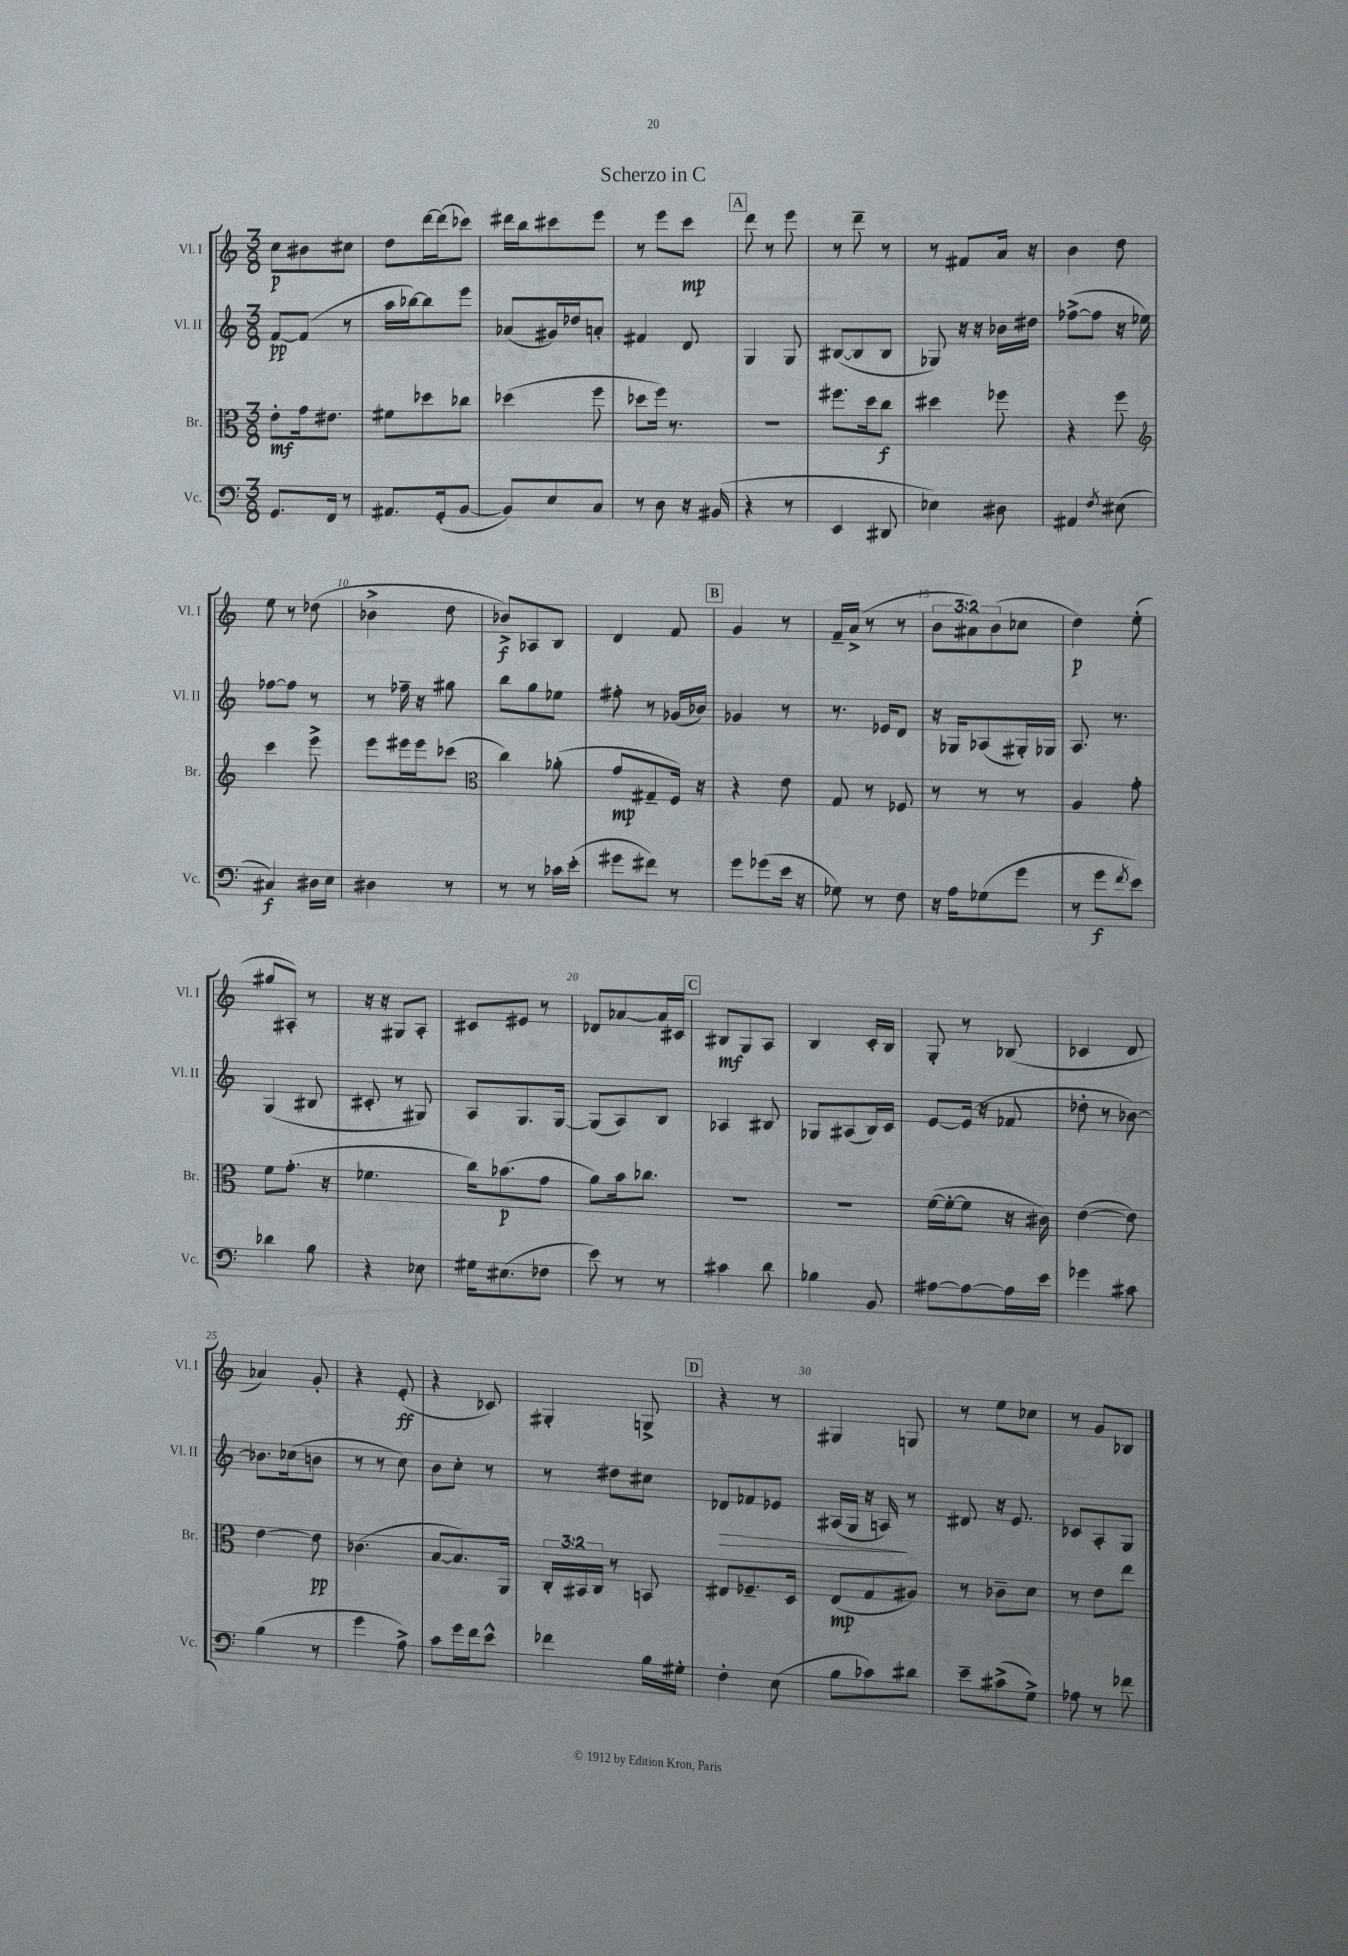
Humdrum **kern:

**kern	**kern	**kern	**kern
*staff4	*staff3	*staff2	*staff1
*clefF4	*clefC3	*clefG2	*clefG2
*k[]	*k[]	*k[]	*k[]
*M3/8	*M3/8	*M3/8	*M3/8
8.GG	8e'	[8f	8cc
.	16g	(8f]	8b#
16FF	8.e#	.	.
8r	.	8r	8cc#
=	=	=	=
8.AA#	8f#	16aa	8dd
.	.	[16bb-)	.
.	8dd-	8bb-]	[16ddd
(16GG'	.	.	(16ddd]
[8BB	8cc-	8eee	8ccc-)
=	=	=	=
8BB])	(4dd-	(8a-	16ddd#
.	.	.	16bb
8E	.	16g#)	8ccc#
.	.	16dd-	.
8C	8ff	8a'	8eee
=	=	=	=
8r	8dd-	4f#	8r
8D	16ff)	.	8eee
.	8.r	.	.
16r	.	8d	8ccc
(16BB#	.	.	.
=	=	=	=
4r	4.r	4G	8ddd
.	.	.	8r
8r	.	8G	8eee
=	=	=	=
4EE	8.ff#	([8B#	8r
.	.	8B#]	8ddd~
.	16dd	.	.
8DD#	8cc	8B#	8r
=	=	=	=
4E-)	4dd#	8G-)	8r
.	.	16r	8f#
.	.	16r	.
8D#	8ff-	16b-	16a
.	.	16dd#	16r
=	=	=	=
4AA#	4r	([8ff-^	4b
.	.	8ff-]	.
8qF	.	.	.
(8E#	8ff	16r	8dd
.	.	16ee-)	.
=	=	=	=
*	*clefG2	*	*
4C#)	4ccc	[8ff-	8ee
.	.	8ff-]	8r
16D#	8eee^	8r	(8dd-
16E	.	.	.
=	=	=	=
4D#	8eee	8r	4b-^
.	16eee#	16ff-~	.
.	16eee#	16r	.
8r	(8ccc-	8gg#	8dd
=	=	=	=
*	*clefC3	*	*
8r	4cc)	8bb	8b-^)
8r	.	8gg	8A-
16c-	(8a-'	8ee-	8B
(16e'	.	.	.
=	=	=	=
8g#	8g	8ff#'	4d
8f#)	8G#~	8r	.
8r	16F)	(16g-	8f
.	16r	16b-)	.
=	=	=	=
8g	4r	4g-	4g
(8g-	.	.	.
16e	8e	8r	8r
16r	.	.	.
=	=	=	=
8G-)	8G	8.r	16f~
.	.	.	(16a^
8r	8r	.	8r
.	.	16e-	.
8F	8F-	8d	8r
=	=	=	=
16r	8r	16r	12b
16A	.	16G-	.
.	.	.	12a#)
(8G-	8r	(8A-	.
.	.	.	(12b
8g	8r	16G#')	8cc-
.	.	16G-	.
=	=	=	=
8r	4A	8.A	4dd)
8g	.	.	.
.	.	8.r	.
8qf	.	.	.
8e)	8g'	.	(8ee'
=	=	=	=
4d-	8f	(4G	8gg#
.	(8.g'	.	8A#')
8B	.	8B#	8r
.	16r	.	.
=	=	=	=
4r	4.f-	8c#'	16r
.	.	.	16r
.	.	8r	8G#
8E-	.	8G#)	8A'
=	=	=	=
16G#	16cc)	8A	8c#
(8.E#	(8.b-	.	.
.	.	8.G	8e#
8F-	8g	.	8r
.	.	[16G	.
=	=	=	=
8e)	8a)	(8G]	8d-
8r	16b	8A)	[8a-
.	8.cc-	.	.
8r	.	8B	16a-]
.	.	.	16c#
=	=	=	=
4c#	4.r	4A-	8B#
.	.	.	8G
8d	.	8B#	8A
=	=	=	=
4B-	4.r	8G-	4B
.	.	(8A#	.
8BB	.	16B)	16c'
.	.	16c	16B
=	=	=	=
[8A#	([16f	[8e	8G'
.	16f'_	.	.
8A#_	8f]	(16e]	8r
.	.	16r	.
16A#]	16r	8f-	(8B-
16e	16c#)	.	.
=	=	=	=
4g-	([4e	8dd-'	4c-
.	.	8r	.
8c#	8e])	[8b-)	8d
=	=	=	=
(4B	[4e	8.b-]	4a-)
.	.	(16cc-	.
8r	8e]	8b	8g'
=	=	=	=
4g	(4.c-	8r	4r
.	.	8r	.
8A^)	.	8cc)	(8e'
=	=	=	=
8c	[8B	8b	4r
16g	8.B])	8cc'	.
16f	.	.	.
8e^^	.	8r	8c-)
.	16AA	.	.
=	=	=	=
4f-	24C'	8r	4G#'
.	24BB#	.	.
.	24C	.	.
.	8r	8dd#	.
16B	8BB	8cc#	8G^
16G#'	.	.	.
=	=	=	=
4F'	8E#	8d-	4r
.	8.F-~	8f-	.
(8E	.	8e-	8r
.	16D	.	.
=	=	=	=
8B	(8E	(16A#	4G#
.	.	16G	.
8c-)	8G	16r	.
.	.	16A)	.
8d#	8A#)	8r	8G
=	=	=	=
8e~	8r	8d#	8r
(8c#^	8c-~	16r	8ee
.	.	8.e	.
8G^)	8d	.	8cc-
=	=	=	=
8A-	8r	8c-	8r
8r	8e	8A'	8g
8f-	8ee	8G	8B-
==	==	==	==
*-	*-	*-	*-
